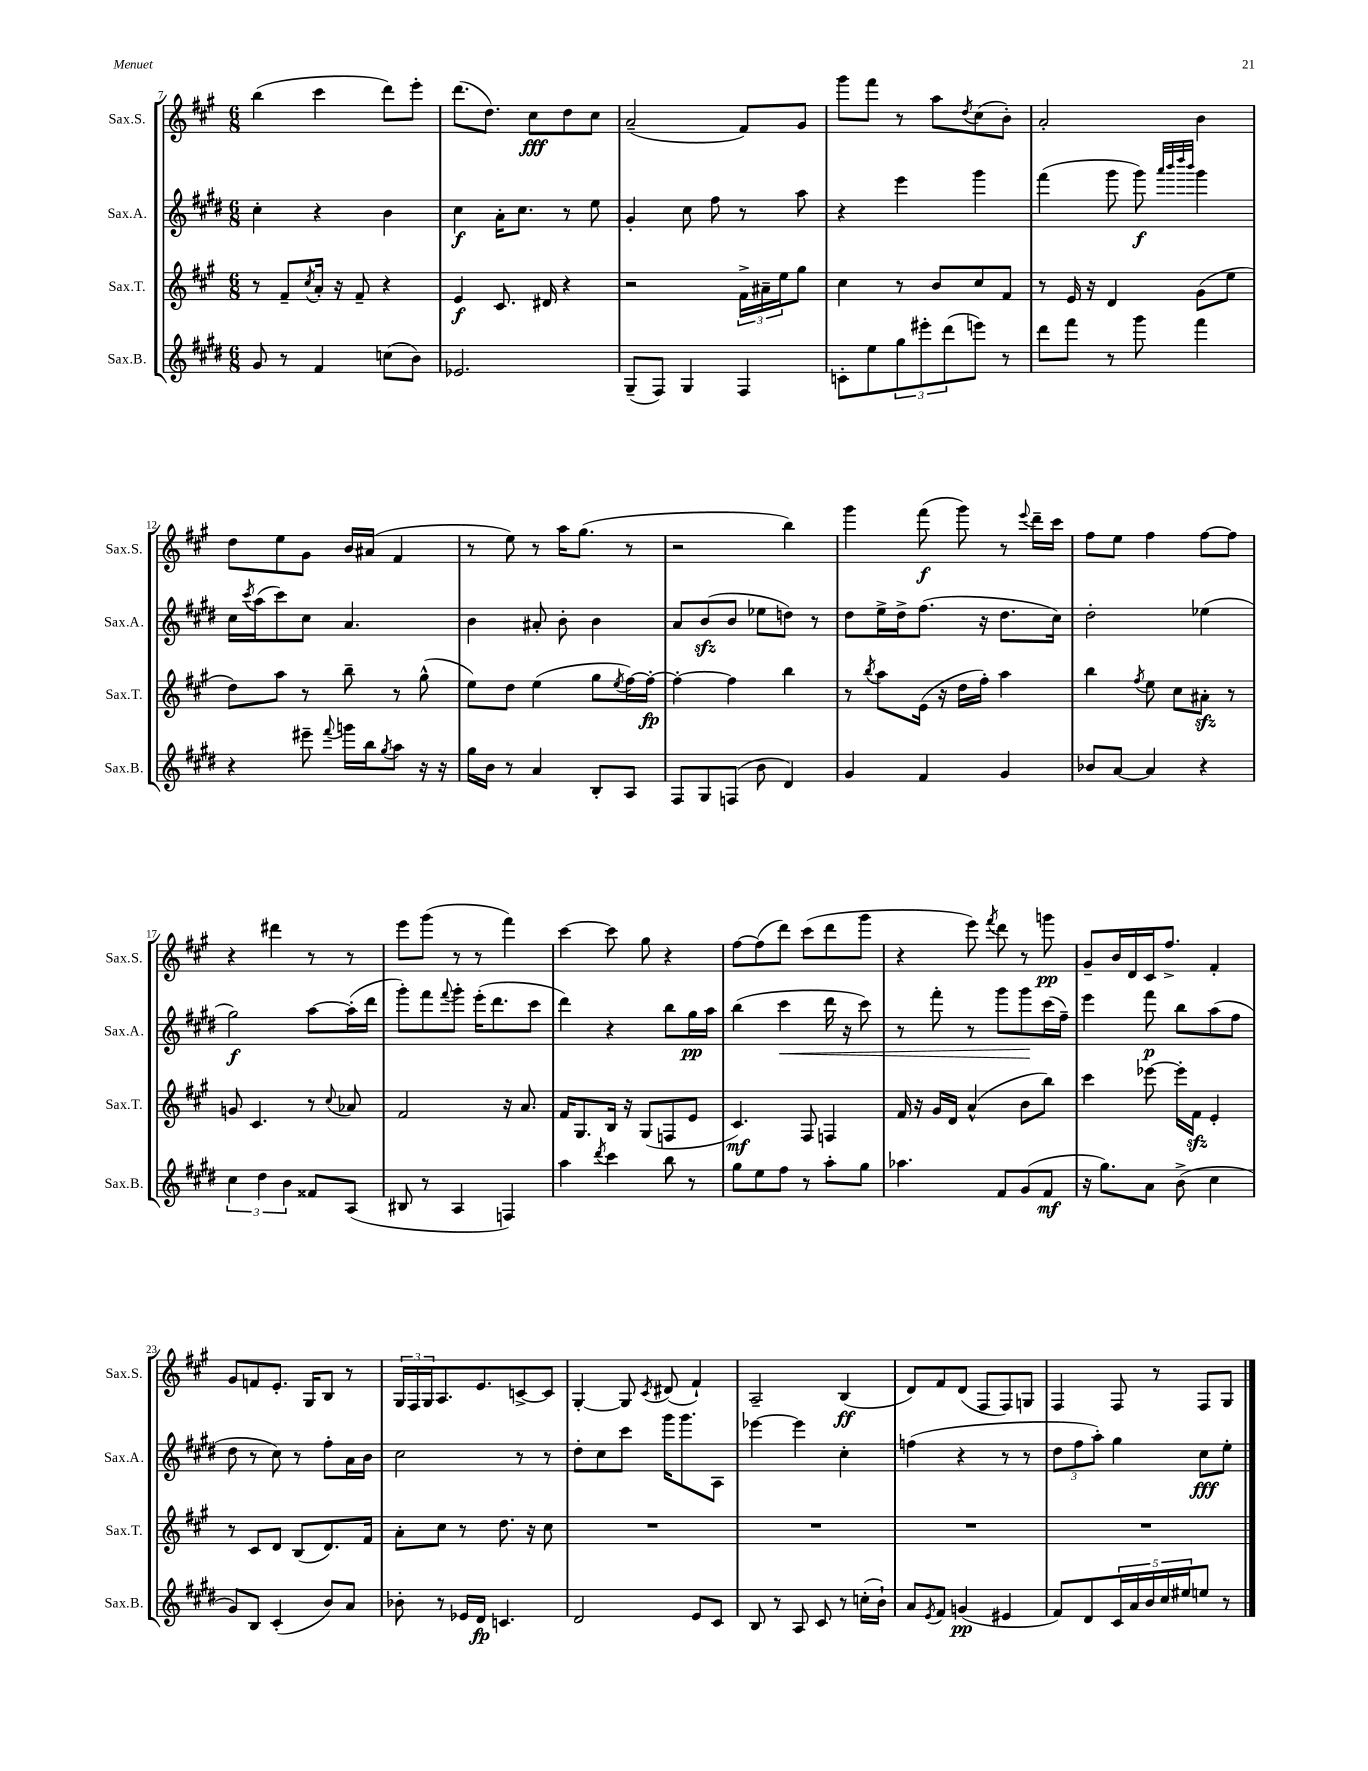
<<
\new StaffGroup <<
\new Staff = "s0" \with { instrumentName = "Sax.S." shortInstrumentName = "Sax.S." } {
    \clef treble \key a \major \numericTimeSignature \time 6/8
    b''4( cis'''4 d'''8) e'''8-. |
    d'''8.( d''8.) cis''8\fff d''8 cis''8 |
    a'2--( fis'8) gis'8 |
    gis'''8 fis'''8 r8 a''8 \acciaccatura { d''8 } cis''8( b'8-.) |
    a'2-. b'4 |
    d''8 e''8 gis'8 b'16 ais'16( fis'4 |
    r8 e''8) r8 a''16 gis''8.( r8 |
    r2 b''4) |
    gis'''4 fis'''8\f( gis'''8) r8 \appoggiatura { e'''8 } d'''16-- cis'''16 |
    fis''8 e''8 fis''4 fis''8~ fis''8 |
    r4 dis'''4 r8 r8 |
    e'''8 gis'''8( r8 r8 fis'''4) |
    cis'''4~ cis'''8 gis''8 r4 |
    fis''8~ fis''8( d'''8) cis'''8( d'''8 gis'''8 |
    r4 e'''8) \acciaccatura { fis'''8 } d'''8 r8 g'''8\pp |
    gis'8-- b'16 d'16 cis'16 fis''8.-> fis'4-. |
    gis'8 f'8 e'8.-. gis16 b8 r8 |
    \tuplet 3/2 { gis16 fis16 gis16 } a8. e'8. c'8~-> c'8 |
    gis4~-. gis8 \acciaccatura { cis'8 } dis'8( fis'4-!) |
    a2-- b4\ff( |
    d'8) fis'8 d'8( fis8 fis8) g8 |
    fis4 fis8 r8 fis8 gis8 \bar "|." |
}
\new Staff = "s1" \with { instrumentName = "Sax.A." shortInstrumentName = "Sax.A." } {
    \clef treble \key e \major \numericTimeSignature \time 6/8
    cis''4-. r4 b'4 |
    cis''4\f a'16-. cis''8. r8 e''8 |
    gis'4-. cis''8 fis''8 r8 a''8 |
    r4 e'''4 gis'''4 |
    fis'''4( gis'''8 gis'''8\f) \grace { a'''32 b'''32 dis''''32 b'''32 } gis'''4 |
    cis''16 \acciaccatura { cis'''8 } a''16( cis'''8) cis''8 a'4. |
    b'4 ais'8-. b'8-. b'4 |
    a'8 b'8\sfz( b'8 ees''8 d''8) r8 |
    dis''8 e''16-> dis''16-> fis''8.( r16 dis''8. cis''16) |
    dis''2-. ees''4( |
    gis''2\f) a''8~ a''16-.( dis'''16 |
    gis'''8-.) fis'''8 \appoggiatura { fis'''8 } gis'''8-. e'''16-.( dis'''8. cis'''8 |
    dis'''4) r4 b''8 gis''16\pp a''16 |
    b''4( cis'''4\< dis'''16 r16 cis'''8) |
    r8 fis'''8-. r8 gis'''8 gis'''8\! cis'''16( fis''16--) |
    e'''4 fis'''8\p b''8 a''8( fis''8 |
    dis''8 r8 cis''8) r8 fis''8-. a'16 b'16 |
    cis''2 r8 r8 |
    dis''8-. cis''8 cis'''8 gis'''16 gis'''8. a8 |
    ees'''4~ ees'''4 cis''4-. |
    f''4( r4 r8 r8 |
    \tuplet 3/2 { dis''8 fis''8 a''8-.) } gis''4 cis''8\fff e''8-. \bar "|." |
}
\new Staff = "s2" \with { instrumentName = "Sax.T." shortInstrumentName = "Sax.T." } {
    \clef treble \key a \major \numericTimeSignature \time 6/8
    r8 fis'8-- \acciaccatura { cis''8 } a'16-. r16 fis'8-- r4 |
    e'4\f cis'8. dis'16 r4 |
    r2 \tuplet 3/2 { fis'16-> ais'16-- e''16 } gis''8 |
    cis''4 r8 b'8 cis''8 fis'8 |
    r8 e'16 r16 d'4 gis'8( e''8 |
    d''8) a''8 r8 b''8-- r8 gis''8-^( |
    e''8) d''8 e''4( gis''8 \acciaccatura { e''8 } fis''16~) fis''16~-.\fp |
    fis''4~-. fis''4 b''4 |
    r8 \acciaccatura { b''8 } a''8 e'16( r16 d''16 fis''16-.) a''4 |
    b''4 \acciaccatura { fis''8 } e''8 cis''8 ais'8-.\sfz r8 |
    g'8 cis'4. r8 \appoggiatura { cis''8 } aes'8 |
    fis'2 r16 a'8. |
    fis'16 gis8. b16 r16 gis8( f8 e'8 |
    cis'4.\mf) fis8 f4 |
    fis'16 r16 gis'16 d'16 a'4-^( b'8 b''8) |
    cis'''4 ees'''8~ ees'''16-. fis'16\sfz e'4-. |
    r8 cis'8 d'8 b8( d'8.) fis'16 |
    a'8-. cis''8 r8 d''8. r16 cis''8 |
    R2. |
    R2. |
    R2. |
    R2. \bar "|." |
}
\new Staff = "s3" \with { instrumentName = "Sax.B." shortInstrumentName = "Sax.B." } {
    \clef treble \key e \major \numericTimeSignature \time 6/8
    gis'8 r8 fis'4 c''8( b'8) |
    ees'2. |
    gis8--( fis8) gis4 fis4 |
    c'8-. e''8 \tuplet 3/2 { gis''8 eis'''8-. dis'''8( } e'''8) r8 |
    dis'''8 fis'''8 r8 gis'''8 fis'''4 |
    r4 eis'''8-- \appoggiatura { fis'''8 } g'''16 b''16 \acciaccatura { gis''8 } a''8 r16 r16 |
    gis''16 b'16 r8 a'4 b8-. a8 |
    fis8 gis8 f8( b'8 dis'4) |
    gis'4 fis'4 gis'4 |
    bes'8 a'8~ a'4 r4 |
    \tuplet 3/2 { cis''4 dis''4 b'4 } fisis'8 a8( |
    bis8 r8 a4 f4) |
    a''4 \acciaccatura { dis'''8 } cis'''4 b''8 r8 |
    gis''8 e''8 fis''8 r8 a''8-. gis''8 |
    aes''4. fis'8 gis'8( fis'8\mf |
    r16 gis''8.) a'8 b'8->( cis''4 |
    gis'8) b8 cis'4-.( b'8) a'8 |
    bes'8-. r8 ees'16 dis'16\fp c'4. |
    dis'2 e'8 cis'8 |
    b8 r8 a8 cis'8 r8 c''16-.( b'16-!) |
    a'8 \acciaccatura { e'8 } fis'8 g'4\pp( eis'4 |
    fis'8) dis'8 \tuplet 5/4 { cis'16 a'16 b'16 cis''16 eis''16 } e''8 r8 \bar "|." |
}
>>
>>
\layout { \context { \Score currentBarNumber = #7 } }
